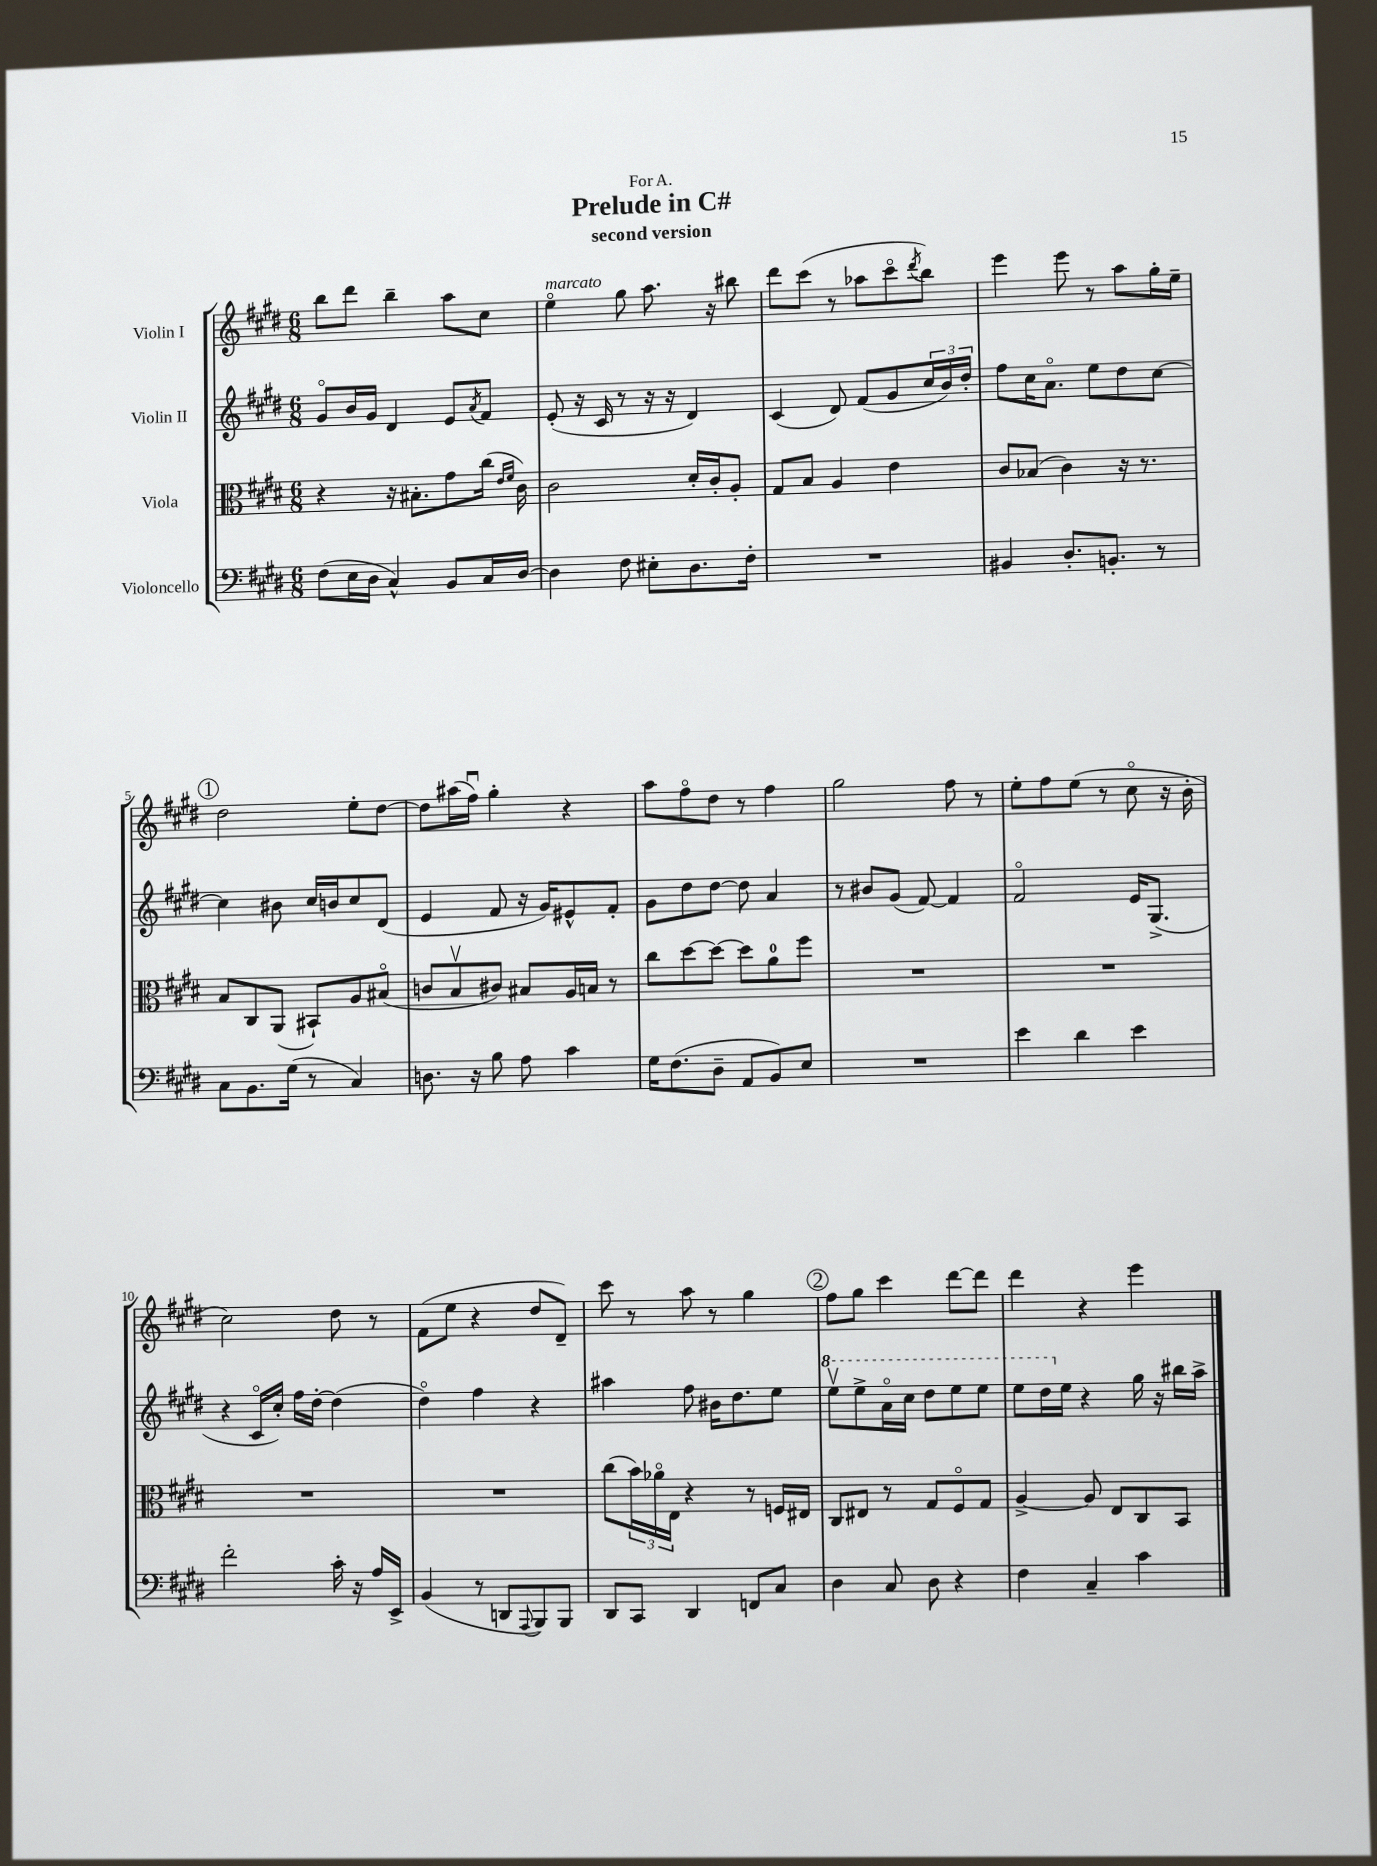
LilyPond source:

\header { title = "Prelude in C#" subtitle = "second version" dedication = "For A." }
<<
\new StaffGroup <<
\new Staff = "s0" \with { instrumentName = "Violin I" } {
    \clef treble \key e \major \numericTimeSignature \time 6/8
    b''8 dis'''8 b''4-- a''8 cis''8 |
    e''4\flageolet^\markup { \italic "marcato" } gis''8 a''8. r16 bis''8 |
    dis'''8 cis'''8( r8 aes''8 cis'''8\flageolet \acciaccatura { dis'''8 } b''8) |
    e'''4 e'''8 r8 a''8 gis''16-. e''16-- |
    \mark \markup { \circle "1" } dis''2 e''8-. dis''8~ |
    dis''8 ais''16( fis''16\downbow) gis''4-. r4 |
    a''8 fis''8\flageolet dis''8 r8 fis''4 |
    gis''2 fis''8 r8 |
    e''8-. fis''8 e''8( r8 cis''8\flageolet r16 b'16-. |
    cis''2) dis''8 r8 |
    fis'8( e''8 r4 dis''8 dis'8--) |
    cis'''8 r8 a''8 r8 gis''4 |
    \mark \markup { \circle "2" } fis''8 gis''8 cis'''4 dis'''8~ dis'''8 |
    dis'''4 r4 e'''4 \bar "|." |
}
\new Staff = "s1" \with { instrumentName = "Violin II" } {
    \clef treble \key e \major \numericTimeSignature \time 6/8
    gis'8\flageolet b'16 gis'16 dis'4 e'8 \acciaccatura { a'8 } fis'8 |
    e'8-.( r16 cis'16 r8 r16 r16 dis'4) |
    cis'4( dis'8) fis'8( gis'8 \tuplet 3/2 { cis''16 b'16) dis''16-. } |
    fis''8 cis''16 a'8.\flageolet e''8 dis''8 cis''8~ |
    \mark \markup { \circle "1" } cis''4 bis'8 cis''16 b'16 cis''8 dis'8( |
    e'4 fis'8 r16 gis'16) eis'8-^ fis'8-. |
    gis'8 dis''8 dis''8~ dis''8 a'4 |
    r8 bis'8 gis'8( fis'8~) fis'4 |
    fis'2\flageolet e'16 gis8.->( |
    r4 cis'16\flageolet cis''16-.) fis''16 dis''16~-. dis''4( |
    dis''4\flageolet) fis''4 r4 |
    ais''4 fis''8 bis'16 dis''8. e''8 |
    \mark \markup { \circle "2" } \ottava #1 e'''8\upbow e'''8-> a''16\flageolet cis'''16 dis'''8 e'''8 e'''8 |
    e'''8 dis'''16 \ottava #0 e''16 r4 gis''16 r16 bis''16 a''16-> \bar "|." |
}
\new Staff = "s2" \with { instrumentName = "Viola" } {
    \clef alto \key e \major \numericTimeSignature \time 6/8
    r4 r16 bis8.-. gis'8 cis''16( \grace { e'16 fis'16 } cis'16) |
    cis'2 dis'16-. cis'16-. a8-. |
    gis8 b8 a4 e'4 |
    cis'8 bes8( cis'4) r16 r8. |
    \mark \markup { \circle "1" } b8 cis8 a,8( bis,8-!) a8 bis8\flageolet( |
    c'8 b8\upbow cis'8) bis8 a16 b16 r8 |
    cis''8 dis''8~ dis''8~ dis''8 a'8-0 fis''8 |
    R2. |
    R2. |
    R2. |
    R2. |
    cis''8( \tuplet 3/2 { b'16) aes'16\flageolet e16 } r4 r8 f16 eis16 |
    \mark \markup { \circle "2" } cis8 eis8 r8 gis8 fis8\flageolet gis8 |
    a4~-> a8 e8 cis8 b,8 \bar "|." |
}
\new Staff = "s3" \with { instrumentName = "Violoncello" } {
    \clef bass \key e \major \numericTimeSignature \time 6/8
    fis8( e16 dis16 cis4-^) b,8 cis16 dis16~ |
    dis4 fis8 eis8-. dis8. fis16-. |
    R2. |
    bis,4 dis8.-. b,8.-. r8 |
    \mark \markup { \circle "1" } cis8 b,8. gis16( r8 cis4) |
    d8. r16 b8 a8 cis'4 |
    gis16 fis8.( dis8-- a,8 b,8) e8 |
    R2. |
    e'4 dis'4 e'4 |
    fis'2-. cis'16-. r16 a16 e,16-> |
    b,4( r8 d,8 \appoggiatura { a,,8 } b,,8) b,,8 |
    dis,8 cis,8 dis,4 f,8 cis8 |
    \mark \markup { \circle "2" } dis4 cis8 dis8 r4 |
    fis4 cis4-- cis'4 \bar "|." |
}
>>
>>
